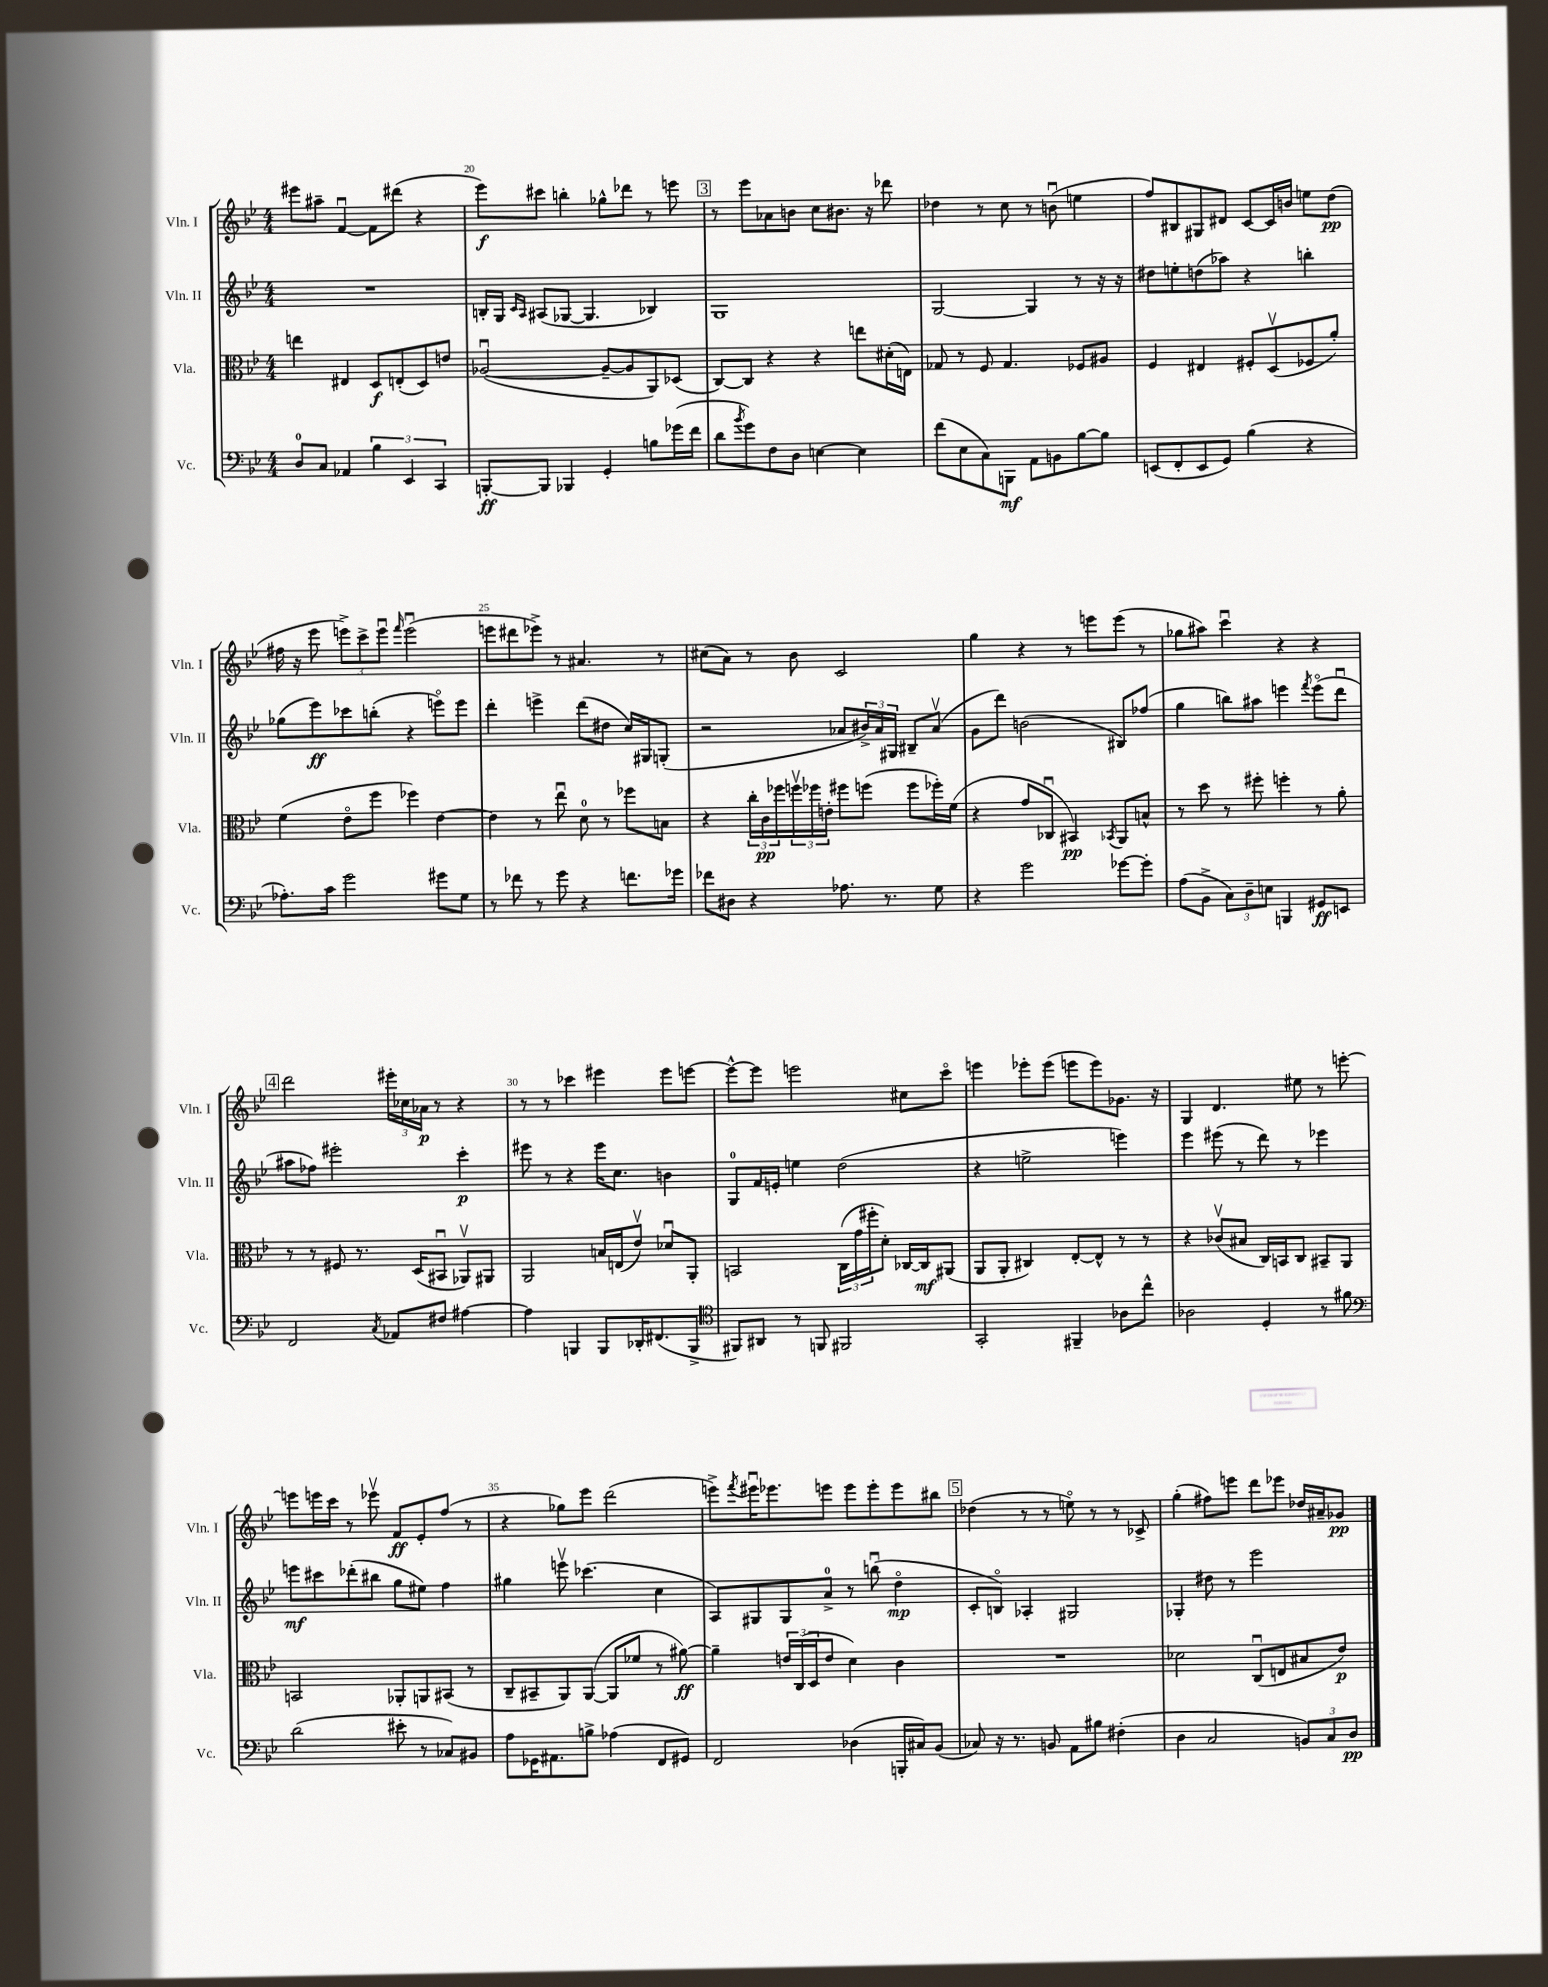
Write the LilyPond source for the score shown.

<<
\new StaffGroup <<
\new Staff = "s0" \with { instrumentName = "Vln. I" shortInstrumentName = "Vln. I" } {
    \clef treble \key bes \major \numericTimeSignature \time 4/4
    eis'''8 ais''8-- f'4~\downbow f'8 dis'''8( r4 |
    ees'''8\f) cis'''8 b''4-. ges''8-^ des'''8 r8 e'''8 |
    \mark \markup { \box "3" } r8 ees'''8 aes'8 b'8 c''8 bis'8. r16 des'''8 |
    des''4 r8 c''8 r8 b'8\downbow( e''4 |
    f''8) bis8 gis8 dis'8 c'8~ c'16 b'16 e''8 d''8\pp( |
    fis''16 r16 ees'''8 \tuplet 3/2 { e'''8->) c'''8-> e'''8\downbow } \grace { f'''16 } e'''2\downbow( |
    e'''8 dis'''8 ees'''8->) r8 ais'4. r8 |
    cis''8( a'8) r8 bes'8 c'2 |
    g''4 r4 r8 e'''8 e'''8( r8 |
    ges''8 ais''8) c'''4\downbow r4 r4 |
    \mark \markup { \box "4" } d'''2 \tuplet 3/2 { eis'''16-. ces''16 aes'16\p } r8 r4 |
    r8 r8 ces'''4 eis'''4 eis'''8 e'''8~ |
    e'''8~-^ e'''8 e'''2 cis''8 c'''8\flageolet |
    e'''4 ees'''8-. ees'''8( e'''8 e'''8) ges'8. r16 |
    g4 d'4. eis''8 r8 e'''8~-. |
    e'''8 e'''16 c'''16 r8 ees'''8\upbow f'8\ff ees'8-. f''8( r8 |
    r4 ges''8) ees'''8 d'''2( |
    e'''8->) \acciaccatura { f'''8 } eis'''16\downbow ees'''8. e'''8 e'''8 e'''8-. e'''8 bis''8 |
    \mark \markup { \box "5" } des''4( r8 r8 e''8\flageolet) r8 r8 ces'8-> |
    g''4-.( fis''8) e'''8 d'''8 ees'''8 des''16 ais'16-- ges'8\pp \bar "|." |
}
\new Staff = "s1" \with { instrumentName = "Vln. II" shortInstrumentName = "Vln. II" } {
    \clef treble \key bes \major \numericTimeSignature \time 4/4
    R1 |
    b16-. g16 \grace { c'16 a16 } ais8( ges8~ ges4. bes4) |
    \mark \markup { \box "3" } g1 |
    g2~ g4 r8 r16 r16 |
    dis''8 e''8-. d''8( aes''8) r4 b''4-. |
    ges''8( ees'''8\ff) ces'''8 b''8-.( r4 e'''8\flageolet) e'''8 |
    d'''4-. e'''4-> d'''8( dis''8 c''16) gis16 g8-.( |
    r2 aes'8 \tuplet 3/2 { bis'16->) aes'16 gis16 } bis8-- aes'8\upbow( |
    g'8 d'''8) b'2( bis8) fes''8( |
    g''4 b''8) ais''8 e'''4 \acciaccatura { f'''8 } e'''8\flageolet( d'''8\downbow |
    \mark \markup { \box "4" } ais''8 fes''8) eis'''2-. c'''4-.\p |
    eis'''8 r8 r4 eis'''16 c''8. b'4 |
    g8-0 f'16 e'16-. e''4 d''2( |
    r4 e''2-> e'''4) |
    ees'''4 eis'''8( r8 d'''8) r8 ees'''4 |
    e'''8\mf cis'''8 des'''8-.( bis''8 g''8 eis''8) f''4 |
    gis''4 e'''8\upbow ces'''4.( c''4 |
    a8) gis8 gis8 a'8-0-> r8 b''8\downbow( d''4\flageolet\mp |
    \mark \markup { \box "5" } c'8-. b8\flageolet) aes4-. gis2 |
    ges4-. dis''8 r8 ees'''2 \bar "|." |
}
\new Staff = "s2" \with { instrumentName = "Vla." shortInstrumentName = "Vla." } {
    \clef alto \key bes \major \numericTimeSignature \time 4/4
    e''4 eis4 d8\f e8-.( d8) e'8 |
    aes2~\downbow( aes8~-- aes8 a,8) des8( |
    \mark \markup { \box "3" } c8~) c8 r4 r4 e''8 dis'16-.( e16) |
    ges8 r8 f8 ges4. fes8 ais8 |
    f4 eis4 fis8-. d8\upbow( fes8 a'8-.) |
    f'4( ees'8\flageolet f''8 fes''4) ees'4~ |
    ees'4 r8 ees''8\downbow d'8-0 r8 fes''8 b8 |
    r4 \tuplet 3/2 { c''16-. c'16\pp fes''16 } \tuplet 3/2 { f''16\upbow fes''16 e'16-. } fis''8 f''8( f''8 fes''16-.) f'16( |
    r4 g'8 ces8\downbow bis,4\pp) \acciaccatura { bes,8 } a,8 b8-^ |
    r8 d''8 r8 fis''8-. f''4-. r8 a'8-. |
    \mark \markup { \box "4" } r8 r8 fis8 r8. d16( bis,8\downbow aes,8\upbow) ais,8 |
    a,2 b16 e16( ees'8\upbow) des'8\downbow a,8-. |
    b,2 \tuplet 3/2 { c16( g'16 fis''16-. } d'8-.) ces16~ ces16\mf ais,8( |
    a,8 a,8-. cis4) ees8~-. ees8-^ r8 r8 |
    r4 ces'8\upbow( bis8 c16) b,16 c8 bis,8-- a,8 |
    b,2 aes,8-. a,8 bis,8( r8 |
    c8-- bis,8-- a,8) a,8~( a,8 fes'8 r8 ais'8~\ff) |
    ais'4-- \tuplet 3/2 { e'16 c16( d16 } e'8 d'4) c'4 |
    \mark \markup { \box "5" } R1 |
    des'2 c8\downbow( e8 bis8 ees'8\p) \bar "|." |
}
\new Staff = "s3" \with { instrumentName = "Vc." shortInstrumentName = "Vc." } {
    \clef bass \key bes \major \numericTimeSignature \time 4/4
    d8-0 c8 aes,4 \tuplet 3/2 { bes4 ees,4 c,4 } |
    b,,8~-.\ff b,,8 bes,,4 g,4-. b8 ges'16( f'16 |
    \mark \markup { \box "3" } d'8 \acciaccatura { bes'8 } g'8) f8 d8 e4~ e4 |
    f'8( ees8 c8) b,,8\mf a,8 b,8 bes8~ bes8 |
    e,8( f,8-. e,8 g,8) bes4( r4 |
    aes8.-.) c'16 g'2 gis'8 g8 |
    r8 fes'8 r8 g'8 r4 f'8. ges'16 |
    fes'8 dis8 r4 aes8. r8. g8 |
    r4 g'2 ges'8~ ges'8-. |
    a8( bes,8-> \tuplet 3/2 { c8) d8-- e8 } b,,4 gis,8\ff e,8 |
    \mark \markup { \box "4" } f,2 \acciaccatura { c8 } aes,8 fis8 ais4~ |
    ais4 b,,4 b,,8 des,16-. fis,8.( b,,8-> |
    \clef tenor fis,8) ais,8 r8 f,8 fis,2 |
    g,2-. fis,4-- aes8 c''8-^ |
    aes2 d4-. r8 fis'8 |
    \clef bass d'2( eis'8-. r8 ces8) bis,8 |
    a8 ges,16 ais,8. b8-> aes4( f,8 gis,8) |
    f,2 des4( b,,16-. cis16) bes,8( |
    \mark \markup { \box "5" } ces8) r16 r8. b,8 a,8 bis8 fis4-.( |
    d4 c2 \tuplet 3/2 { b,8) c8 d8\pp } \bar "|." |
}
>>
>>
\layout { \context { \Score currentBarNumber = #19 \override BarNumber.break-visibility = ##(#f #t #t) barNumberVisibility = #(every-nth-bar-number-visible 5) } }
